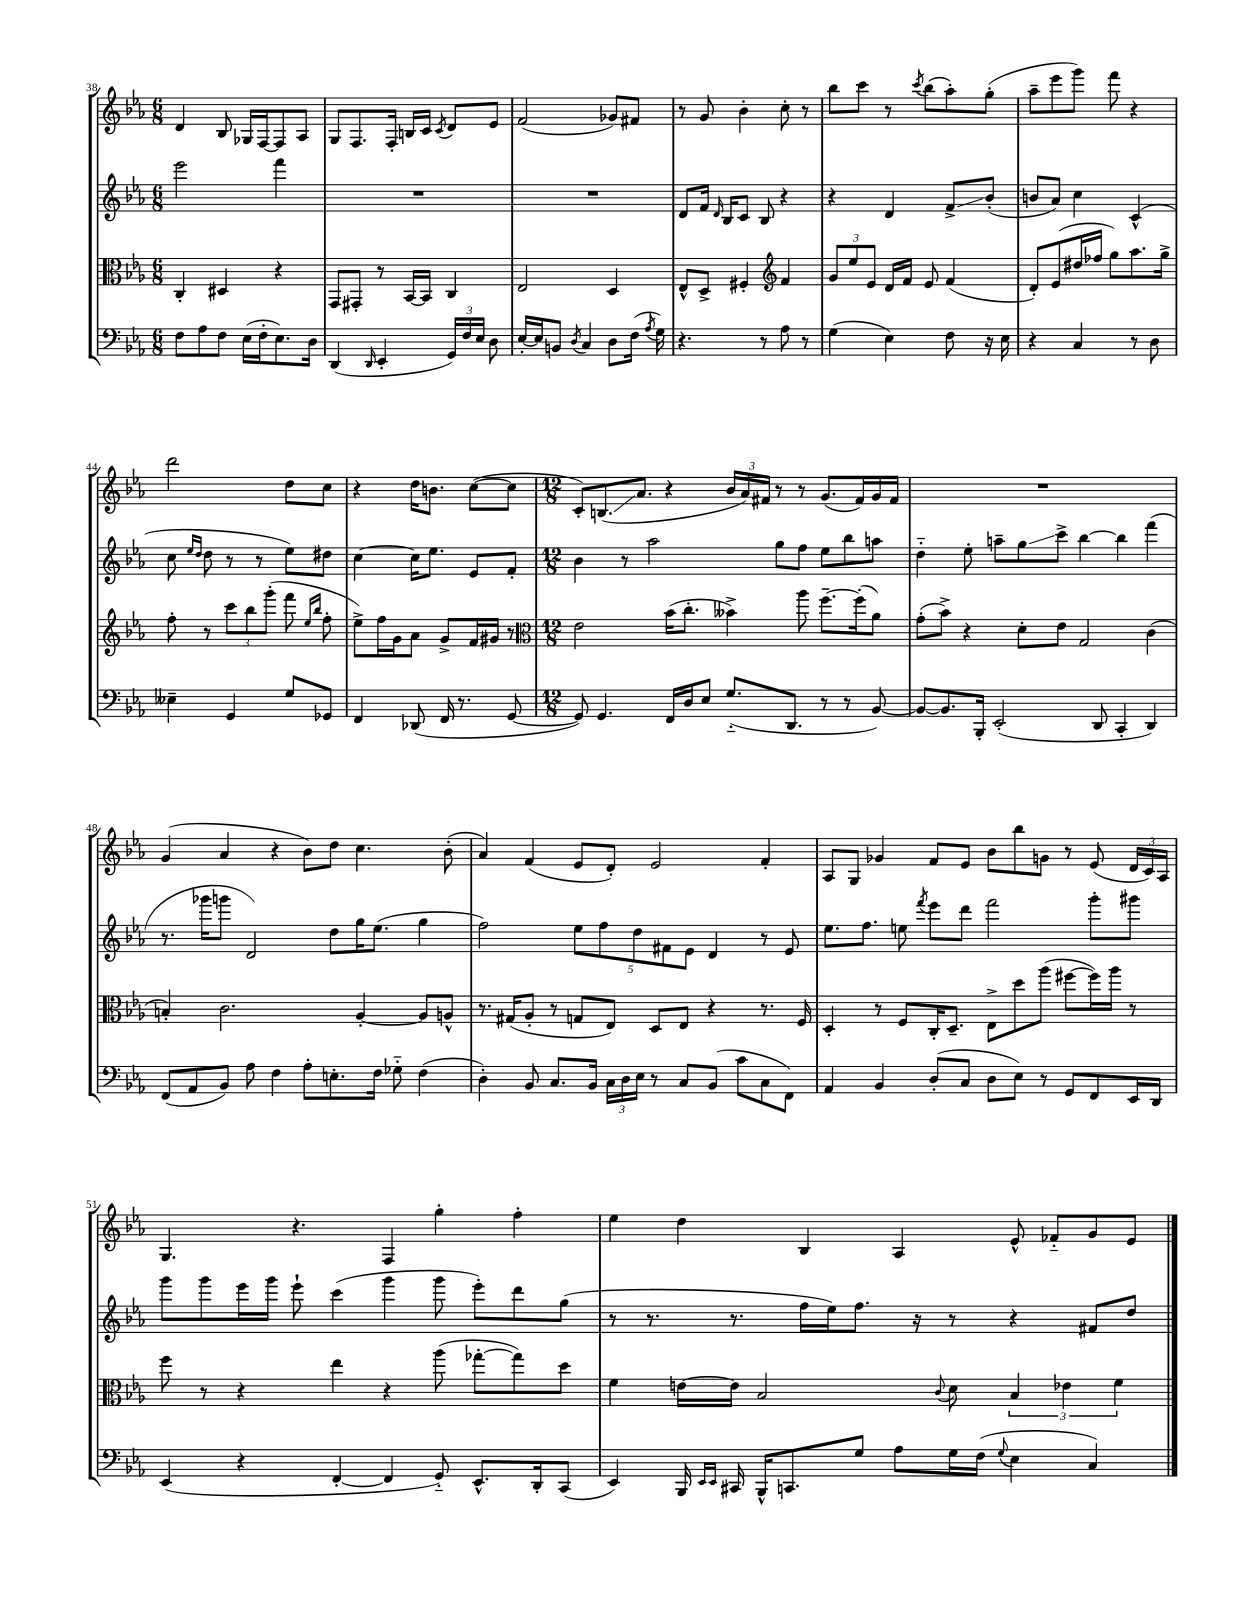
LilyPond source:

<<
\new StaffGroup <<
\new Staff = "s0" {
    \clef treble \key ees \major \numericTimeSignature \time 6/8
    \autoBeamOff d'4 bes8 ges16[ f16~ f8 aes8] |
    g8[ f8. f16]-. b16[ c'16] \acciaccatura { c'8 } d'8[ ees'8] |
    f'2( ges'8[) fis'8] |
    r8 g'8 bes'4-. c''8-. r8 |
    bes''8[ c'''8] r8 \acciaccatura { c'''8 } bes''8[( aes''8-.) g''8]-.( |
    aes''8[-- ees'''8 g'''8]) f'''8 r4 |
    d'''2 d''8[ c''8] |
    r4 d''16[ b'8.] c''8[~( c''8] |
    \numericTimeSignature \time 12/8 c'8[-.) b8.\glissando( aes'8.] r4 \tuplet 3/2 { bes'16[ aes'16) fis'16] } r8 r8 g'8.[( fis'16) g'16 fis'16] |
    R1. |
    g'4( aes'4 r4 bes'8[) d''8] c''4. bes'8-.( |
    aes'4) f'4( ees'8[ d'8]-.) ees'2 f'4-. |
    aes8[ g8] ges'4 f'8[ ees'8] bes'8[ bes''8 g'8] r8 ees'8( \tuplet 3/2 { d'16[ c'16) aes16] } |
    g4. r4. f4 g''4-. f''4-. |
    ees''4 d''4 bes4 aes4 ees'8-^ fes'8[-_ g'8 ees'8] \bar "|." |
}
\new Staff = "s1" {
    \clef treble \key ees \major \numericTimeSignature \time 6/8
    \autoBeamOff ees'''2 f'''4 |
    R2. |
    R2. |
    d'8[ f'16] \grace { d'16 } bes16[ c'8] bes8 r4 |
    r4 d'4 f'8[->\glissando bes'8]-.( |
    b'8[ aes'8]) c''4 c'4-^( |
    c''8 \grace { ees''16[ d''16] } d''8 r8 r8 ees''8[) dis''8] |
    c''4~ c''16[ ees''8.] ees'8[ f'8]-. |
    \numericTimeSignature \time 12/8 bes'4 r8 aes''2 g''8[ f''8] ees''8[ bes''8 a''8] |
    d''4-_ ees''8-. a''8[-- g''8\glissando c'''8]-> bes''4~ bes''4 f'''4( |
    r8. ges'''16[ g'''8] d'2) d''8[ g''16 ees''8.]( g''4 |
    f''2) \tuplet 5/4 { ees''8[ f''8 d''8 fis'8 ees'8] } d'4 r8 ees'8 |
    ees''8.[ f''8.] e''8 \acciaccatura { f'''8 } ees'''8[ d'''8] f'''2 g'''8[-. gis'''8] |
    g'''8[ g'''8 ees'''16 g'''16] ees'''8-! c'''4( g'''4 g'''8 ees'''8[-.) d'''8 g''8]( |
    r8 r8. r8. f''16[ ees''16) f''8.] r16 r8 r4 fis'8[ d''8] \bar "|." |
}
\new Staff = "s2" {
    \clef alto \key ees \major \numericTimeSignature \time 6/8
    \autoBeamOff c4-. dis4 r4 |
    g,8[ gis,8]-. r8 bes,16[~ bes,16] c4 |
    ees2 d4 |
    ees8[-^ d8]-> fis4-. \clef treble f'4 |
    \tuplet 3/2 { g'8[ ees''8 ees'8] } d'16[ f'16] ees'8 f'4( |
    d'8[-.) ees'8( dis''16 fes''16] g''8[) aes''8. g''16]-> |
    f''8-. r8 \tuplet 3/2 { c'''8[ bes''8 g'''8]-.( } f'''8 \grace { ees''16[ bes''16] } f''8-. |
    ees''8[->) f''16 g'16 aes'8] g'8[-> f'16 gis'16] r8 |
    \numericTimeSignature \time 12/8 \clef alto ees'2 bes'16[( c''8.]-. beses'4->) aes''8 f''8.[~-- f''16-.( aes'8]) |
    g'8[-.( bes'8]->) r4 d'8[-. ees'8] g2 c'4( |
    b4-.) c'2. aes4~-. aes8[ a8]-^ |
    r8. gis16[( aes8]-. r8 g8[ ees8]) d8[ ees8] r4 r8. f16 |
    d4-. r8 f8[ c16-. d8.]-- ees8[-> d''8 aes''8]( fis''8[~ fis''16) aes''16] r8 |
    f''8 r8 r4 ees''4 r4 aes''8( ges''8[~-. ges''8) d''8] |
    f'4 e'16[~ e'16] bes2 \appoggiatura { c'8 } d'8 \tuplet 3/2 { bes4 ees'4 f'4 } \bar "|." |
}
\new Staff = "s3" {
    \clef bass \key ees \major \numericTimeSignature \time 6/8
    \autoBeamOff f8[ aes8 f8] ees16[( f16-. ees8.) d16] |
    d,4( \grace { d,16 } ees,4-. \tuplet 3/2 { g,16[) f16 ees16] } d8 |
    ees16[~-. ees16 b,8] \acciaccatura { d8 } c4 d8[ f16]( \acciaccatura { aes8 } g16) |
    r4. r8 aes8 r8 |
    g4( ees4) f8 r16 ees16 |
    r4 c4 r8 d8 |
    eeses4-- g,4 g8[ ges,8] |
    f,4 des,8( f,16 r8. g,8~ |
    \numericTimeSignature \time 12/8 g,8) g,4. f,16[ d16 ees8] g8.[-_( d,8.] r8 r8 bes,8~) |
    bes,8[~ bes,8. bes,,16]-. ees,2-.( d,8 c,4-. d,4) |
    f,8[( aes,8 bes,8]) aes8 f4 aes8[-. e8.-. f16] ges8-_ f4( |
    d4-.) bes,8 c8.[ bes,16] \tuplet 3/2 { c16[ d16 ees16] } r8 c8[ bes,8]( c'8[ c8 f,8]) |
    aes,4 bes,4 d8[-.( c8] d8[ ees8]) r8 g,8[ f,8 ees,16 d,16] |
    ees,4( r4 f,4~-. f,4 g,8-_) ees,8.[-^ d,16-. c,8]( |
    ees,4) bes,,16 \grace { ees,16[ ees,16] } cis,16 bes,,16[-^ c,8. g8] aes8[ g16 f16]( \appoggiatura { g8 } ees4 c4) \bar "|." |
}
>>
>>
\layout { \context { \Score currentBarNumber = #38 } }
